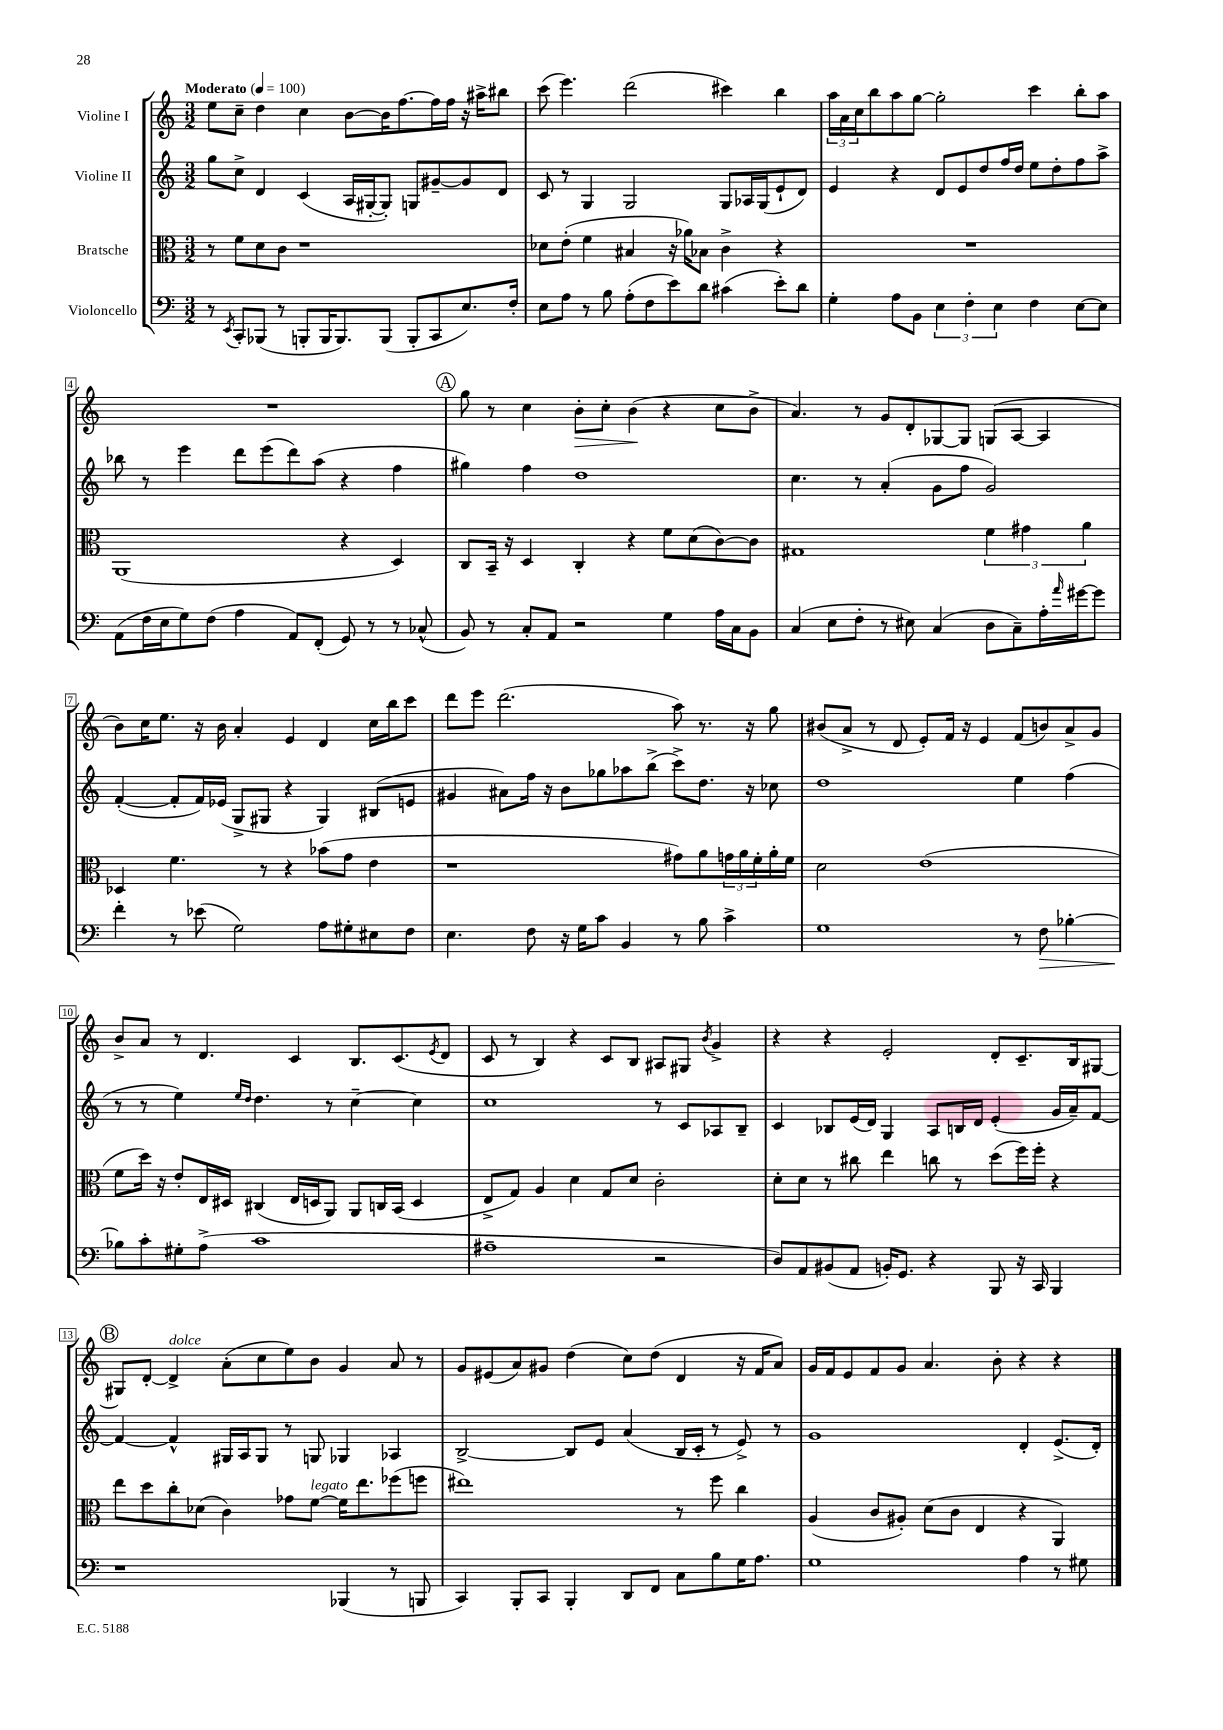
<<
\new StaffGroup <<
\new Staff = "s0" \with { instrumentName = "Violine I" } {
    \clef treble \key c \major \numericTimeSignature \time 3/2 \tempo "Moderato" 4 = 100
    e''8 c''8-- d''4 c''4 b'8~ b'16 f''8.~ f''16 f''16 r16 ais''16-> bis''8 |
    c'''8( e'''4.) d'''2( cis'''4) b''4 |
    \tuplet 3/2 { a''16 a'16 c''16 } b''8 a''8 g''8~ g''2-. c'''4 b''8-. a''8 |
    R1. |
    \mark \markup { \circle "A" } g''8 r8 c''4 b'8-.\> c''8-. b'4\!( r4 c''8 b'8-> |
    a'4.) r8 g'8 d'8-. ges8~ ges8 g8( a8~ a4 |
    b'8) c''16 e''8. r16 b'16 a'4-. e'4 d'4 c''16 b''16 c'''8 |
    d'''8 e'''8 d'''2.( a''8) r8. r16 g''8 |
    bis'8( a'8-> r8 d'8 e'8-.) f'16 r16 e'4 f'8( b'8) a'8-> g'8 |
    b'8-> a'8 r8 d'4. c'4 b8. c'8.( \acciaccatura { e'8 } d'8 |
    c'8 r8 b4) r4 c'8 b8 ais8 gis8 \acciaccatura { b'8 } g'4-> |
    r4 r4 e'2-. d'8-. c'8.-- b16 gis8~ |
    \mark \markup { \circle "B" } gis8 d'8~-. d'4->^\markup { \italic "dolce" } a'8-.( c''8 e''8) b'8 g'4 a'8 r8 |
    g'8 eis'8( a'8) gis'8 d''4( c''8) d''8( d'4 r16 f'16 a'8) |
    g'16 f'16 e'8 f'8 g'8 a'4. b'8-. r4 r4 \bar "|." |
}
\new Staff = "s1" \with { instrumentName = "Violine II" } {
    \clef treble \key c \major \numericTimeSignature \time 3/2
    g''8 c''8-> d'4 c'4( a16 gis16~-. gis8-.) g8 gis'8~-- gis'8 d'8 |
    c'8 r8 g4 g2 g8 aes16 g16( e'8-! d'8) |
    e'4 r4 d'8 e'8 d''8 f''16 d''16 e''8 d''8-. f''8 a''8-> |
    bes''8 r8 e'''4 d'''8 e'''8( d'''8) a''8( r4 f''4 |
    \mark \markup { \circle "A" } gis''4) f''4 d''1 |
    c''4. r8 a'4-.( g'8 f''8 g'2) |
    f'4~-.( f'8-. f'16) ees'16( g8-> gis8 r4 gis4) bis8( e'8 |
    gis'4 ais'8) f''16 r16 b'8 ges''8 aes''8 b''8->( c'''8->) d''8. r16 ces''8 |
    d''1 e''4 f''4( |
    r8 r8 e''4) \grace { e''16 d''16 } d''4. r8 c''4~-- c''4 |
    c''1 r8 c'8 aes8 b8-- |
    c'4 bes8 e'16( d'16) g4 a8 b16 d'16 e'4-.( g'16 a'16--) f'8~ |
    \mark \markup { \circle "B" } f'4~ f'4-^ gis16 a16 gis8 r8 g8 ges4 aes4 |
    b2~-> b8 e'8 a'4( b16 c'16-. r8 e'8->) r8 |
    g'1 d'4-. e'8.->( d'16-.) \bar "|." |
}
\new Staff = "s2" \with { instrumentName = "Bratsche" } {
    \clef alto \key c \major \numericTimeSignature \time 3/2
    r8 f'8 d'8 c'8 r1 |
    des'8 e'8-.( f'4 bis4 r16 aes'16) bes8 c'4-> r4 |
    R1. |
    a,1( r4 d4) |
    \mark \markup { \circle "A" } c8 b,16-- r16 d4 c4-. r4 f'8 d'8( c'8~) c'8 |
    gis1 \tuplet 3/2 { f'4 gis'4 a'4 } |
    des4 f'4. r8 r4 bes'8( g'8 e'4 |
    r1 gis'8) a'8 \tuplet 3/2 { g'16 a'16 f'16-. } a'16-. f'16 |
    d'2 e'1( |
    f'8 d''16) r16 e'8-. e16 dis16 cis4( e16 d16 a,8) a,8 c16 b,16( d4 |
    e8-> g8) a4 d'4 g8 d'8 c'2-. |
    d'8-. d'8 r8 cis''8 e''4 c''8 r8 d''8( f''16) f''16-. r4 |
    \mark \markup { \circle "B" } e''8 d''8 c''8-. des'8( c'4) ges'8 f'8~^\markup { \italic "legato" } f'16 e''8. fes''8( f''8 |
    eis''1) r8 f''8 c''4 |
    a4( c'8 ais8-.) d'8( c'8 e4 r4 a,4) \bar "|." |
}
\new Staff = "s3" \with { instrumentName = "Violoncello" } {
    \clef bass \key c \major \numericTimeSignature \time 3/2
    r8 \acciaccatura { e,8 } c,8-. bes,,8( r8 b,,8-. b,,16 b,,8.) b,,8( b,,8-. c,8 e8.) f16-. |
    e8 a8 r8 b8 a8-.( f8 e'8) d'8 cis'4( e'8-.) d'8 |
    g4-. a8 b,8 \tuplet 3/2 { e4 f4-. e4 } f4 e8~ e8 |
    a,8( f16 e16 g8) f8( a4 a,8) f,8-.( g,8) r8 r8 ces8-^( |
    \mark \markup { \circle "A" } b,8) r8 c8-. a,8 r2 g4 a16 c16 b,8 |
    c4( e8 f8-. r8 eis8) c4( d8 c8--) a16-. \grace { a'16 } gis'16~ gis'8 |
    f'4-. r8 ees'8( g2) a8 gis8-. eis8 f8 |
    e4. f8 r16 g16 c'8 b,4 r8 b8 c'4-> |
    g1 r8 f8\> bes4~-. |
    bes8\! c'8-. gis8-. a8->( c'1 |
    ais1-- r2 |
    d8) a,8 bis,8( a,8 b,16-.) g,8. r4 b,,8 r16 c,16 b,,4 |
    \mark \markup { \circle "B" } r1 bes,,4( r8 b,,8 |
    c,4) b,,8-. c,8 b,,4-. d,8 f,8 c8 b8 g16 a8. |
    g1 a4 r8 gis8 \bar "|." |
}
>>
>>
\layout { \context { \Score \override BarNumber.stencil = #(make-stencil-boxer 0.1 0.3 ly:text-interface::print) } }
